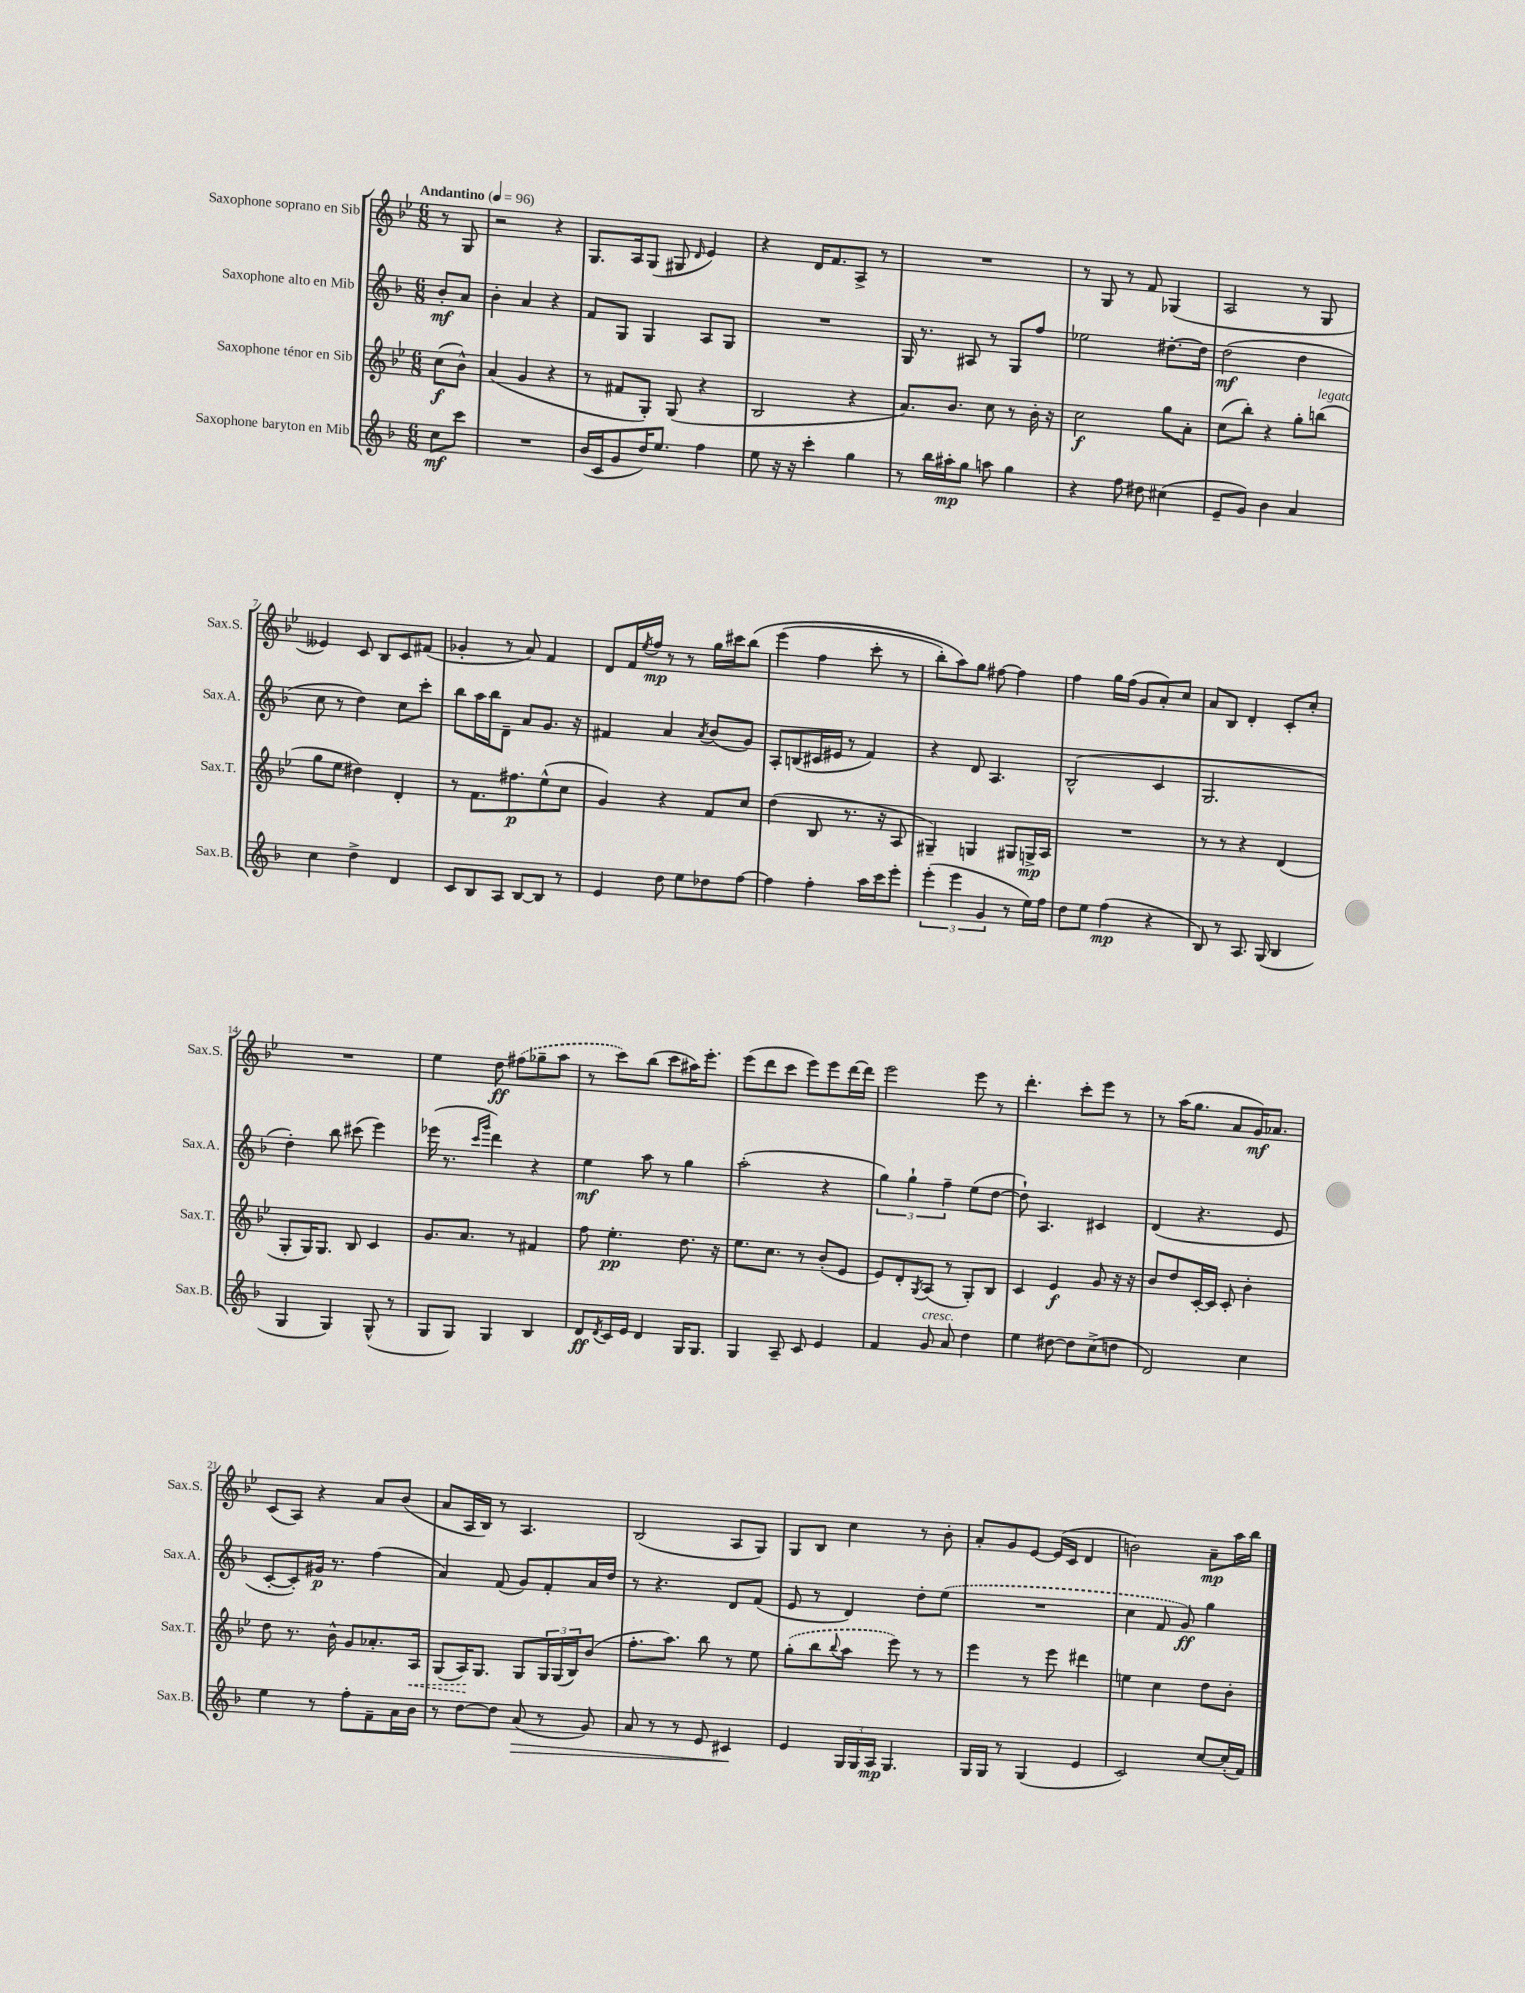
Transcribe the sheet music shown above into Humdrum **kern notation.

**kern	**kern	**kern	**kern
*staff4	*staff3	*staff2	*staff1
*clefG2	*clefG2	*clefG2	*clefG2
*k[b-]	*k[b-e-]	*k[b-]	*k[b-e-]
*M6/8	*M6/8	*M6/8	*M6/8
*MM96	*MM96	*MM96	*MM96
8cc\L	(8cc\L	8b-'/L	8r
8ccc\J	8b-^^\J)	8a/J	8G/
=	=	=	=
2.r	(4a/	4b-'\	2r
.	4g/	4a/	.
.	4r	4r	4r
=	=	=	=
(16b-/LL	8r	8f/L	8.G/L
16c/J	.	.	.
8g/	8f#/L	8G/J	.
.	.	.	16A/k
16dd/K)	8G'/J)	4G/	(8G/J
8.ee/J	.	.	.
.	(8G/	.	8G#/
.	.	.	16qqd/
4ff\	4r	8A/L	4e-/)
.	.	8G/J	.
=	=	=	=
8ee\	2B-/	2.r	4r
16r	.	.	.
16r	.	.	.
4ccc'\	.	.	16d/LK
.	.	.	8.f/
4gg\	4r	.	8A^/J
.	.	.	8r
=	=	=	=
8r	8.a/L)	16G/	2.r
.	.	8.r	.
16bb-\LL	.	.	.
16aa#'\J	8.b-/J	.	.
8gg\J	.	8A#/	.
8aa\	8cc\	8r	.
4gg\	8r	8G/L	.
.	16b-'\	8ff/J	.
.	16r	.	.
=	=	=	=
4r	2cc\	2ee-\	8r
.	.	.	8G/
8ff\	.	.	8r
8dd#\	.	.	8f/
(4cc#\	8gg\L	[8.dd#'\L	(4G-/
.	8a'\J	.	.
.	.	16dd#\]Jk	.
=	=	=	=
8e~/L	(8cc\L	(2dd\	2A/
8g/J)	8bb-'\J)	.	.
4b-\	4r	.	.
4a/	8gg'\L	4dd\	8r
.	(8bb\J	.	8G/
=	=	=	=
4cc\	8gg\L	8cc\	4e--/)
.	8ee-\J	8r	.
4dd^\	4dd#\)	4dd\)	8c/
.	.	.	8B-/L
4d/	4d'/	8cc\L	8c/
.	.	8ccc'\J	(8f#/J
=	=	=	=
8c/L	8r	8bb-\L	4g-'/
8B-/	8.f\L	16aa\L	.
.	.	16bb-\J	.
8A/J	.	8d~\J	8r
.	8.ff#\	.	.
[8B-/L	.	8a/L	8a/)
8B-/]J	(8ee-^^\	8.g/J	4f/
8r	8cc\J	.	.
.	.	16r	.
=	=	=	=
4e/	4g/)	4f#/	8d/L
.	.	.	16f/L
.	.	.	8qee-/
.	.	.	16ff/JJ
8dd\	4r	4a/	8r
8ee\L	.	.	8r
.	.	8qa/	.
8dd-\	8f/L	(8b-/L	16gg\LL
.	.	.	16ccc#\J
[8ff\J	8cc/J	8g/J)	&(8bb-\J
=	=	=	=
4ff\]	(4dd\	8A'/L	(4eee-\
.	.	(8B/	.
4ff'\	8B-/	16c#/L	4ff\
.	.	16e#/JJ	.
.	8.r	8r	.
16aa\LL	.	4f/)	8ccc'\
16ccc\J	16r	.	.
8eee'\J	8A/	.	8r
=	=	=	=
(6eee'\	4G#~/)	4r	8bb-'\L)
.	.	.	8aa\&)
6eee\	.	.	.
.	4G/	8d/	8gg\J
6g/	.	.	.
.	.	4.A/	[8ff#\
8r	8G#/L	.	4ff#\]
16ee\LL)	16G^/L	.	.
16ff\JJ	16A/JJ	.	.
=	=	=	=
8dd\L	2.r	(2B-^^/	4ff\
8ee\J	.	.	.
(4ff\	.	.	16gg\LL
.	.	.	(16ff\JJ
.	.	.	8g/L
4r	.	4c/	8a'/)
.	.	.	8cc/J
=	=	=	=
8B-/)	8r	2.G/	8a/L
8r	8r	.	8B-/J
8.A/	4r	.	4d'/
(16G/	.	.	.
4B-/	(4d/	.	8c'/L
.	.	.	8cc'/J
=	=	=	=
4G/	8G'/L	4dd'\)	2.r
.	16G/K)	.	.
.	8.G/J	.	.
4G/)	.	8bb-\	.
.	8B-/	(8ccc#\	.
(8G^^/	4c/	4eee\)	.
8r	.	.	.
=	=	=	=
8G/L	8.g/L	(16eee-\	4ee-\
.	.	8.r	.
8G/J)	.	.	.
.	8.a/J	.	.
.	.	16qqccc/LL	.
.	.	16qqggg/JJ	.
4G/	.	4ddd\)	8dd\
.	8r	.	(8ff#\L
4B-/	4f#/	4r	8gg-~\
.	.	.	8aa\J
=	=	=	=
8d/L	8ff\	4ee\	8r
8qd/	.	.	.
16c/L	4.ee-'\	.	8ccc\L)
16e/JJ	.	.	.
4d/	.	8aa\	(8bb-\J
.	.	8r	8ccc\L
16G/LK	8.dd\	4gg\	16aa#\K)
8.G/J	.	.	8.eee-'\J
.	16r	.	.
=	=	=	=
4G/	8.ee-\L	(2aa'\	(8eee-\L
.	.	.	8ddd\
.	8.cc\J	.	.
8A~/	.	.	8ccc\J
8c/	8r	.	8eee-\L)
4e/	(8b-'/L	4r	8eee-\
.	8e-/J	.	[16ddd\L
.	.	.	16ddd\]JJ
=	=	=	=
4f/	8e-/L)	6gg\)	2eee-\
.	8d'/	.	.
.	.	6gg`\	.
.	8qG/	.	.
8g/	(8A/J	.	.
.	.	6ff~\	.
8a/	8r	.	.
4dd\	8G'/L)	(8ee\L	8eee-\
.	8B-/J	[8dd\J	8r
=	=	=	=
4ee\	4c/	8dd`\])	4.ddd'\
.	.	4.A/	.
[8dd#\	4e-/	.	.
8dd#\]L	.	.	8ccc'\L
(8cc^\	8g/	4c#/	8eee-\J
8dd\J	16r	.	8r
.	16r	.	.
=	=	=	=
2d/)	8b-/L	(4d/	8r
.	8dd/	.	(16aa\LK
.	.	.	8.gg\J
.	[16c'/L	4.r	.
.	16c/]JJ	.	.
.	8c'/	.	8a/L
4cc\	4b-'\	.	16g/K)
.	.	.	8.a-/J
.	.	8e/	.
=	=	=	=
4ee\	8dd\	[8c'/L	(8c/L
.	8.r	8c'/])	8A/J)
8r	.	16g#/Jk	4r
.	16b-^^\	8.r	.
8ff'\L	8g/L	.	.
8f~\	8.a-'/	(4ff\	8a/L
16a\L	.	.	(8b-/J
16b-\JJ	16A/Jk	.	.
=	=	=	=
8r	(8G/L	4a/)	8a/L
[8dd\L	16A/K)	.	16A/L
.	8.G/J	.	16B-/JJ)
8dd\]J	.	(8f/	8r
(8a/	8G/L	8g/L)	4.A/
8r	24G/L	8f'/	.
.	(24G/	.	.
.	24B-/J)	.	.
8g/)	(8b-/J	16a/L	.
.	.	16dd/JJ	.
=	=	=	=
8a/	8.ff'\L	8r	(2B-/
8r	.	4.r	.
.	8.aa\J)	.	.
8r	.	.	.
8e/	8bb-\	.	.
4c#/	8r	8d/L	8A/L
.	8ee-\	(8f/J	8G/J)
=	=	=	=
4e/	(8gg'\L	8e/	8G/L
.	8bb-\	8r	8B-/J
.	8qqbb-/	.	.
24G/LL	8aa\J	4d/)	4cc\
24G/	.	.	.
24A/JJ	.	.	.
4.G/	8eee-\)	.	.
.	8r	8dd'\L	8r
.	8r	(8ee\J	8b-'\
=	=	=	=
16G/LL	4eee-\	2.r	8a'/L
16G/JJ	.	.	.
8r	.	.	8g/
(4G/	8r	.	[8e-/J
.	8eee-\	.	(16e-/]LL
.	.	.	16c/JJ
4e/	4ddd#\	.	4d/
=	=	=	=
2c/)	4ee\	4cc\	2b\)
.	4cc\	8f/	.
.	.	8g/)	.
[8cc/L	8dd\L	4gg\	8a~\L
(16cc'/]L	8b-'\J	.	16aa\L
16f/JJ)	.	.	16bb-\JJ
==	==	==	==
*-	*-	*-	*-
